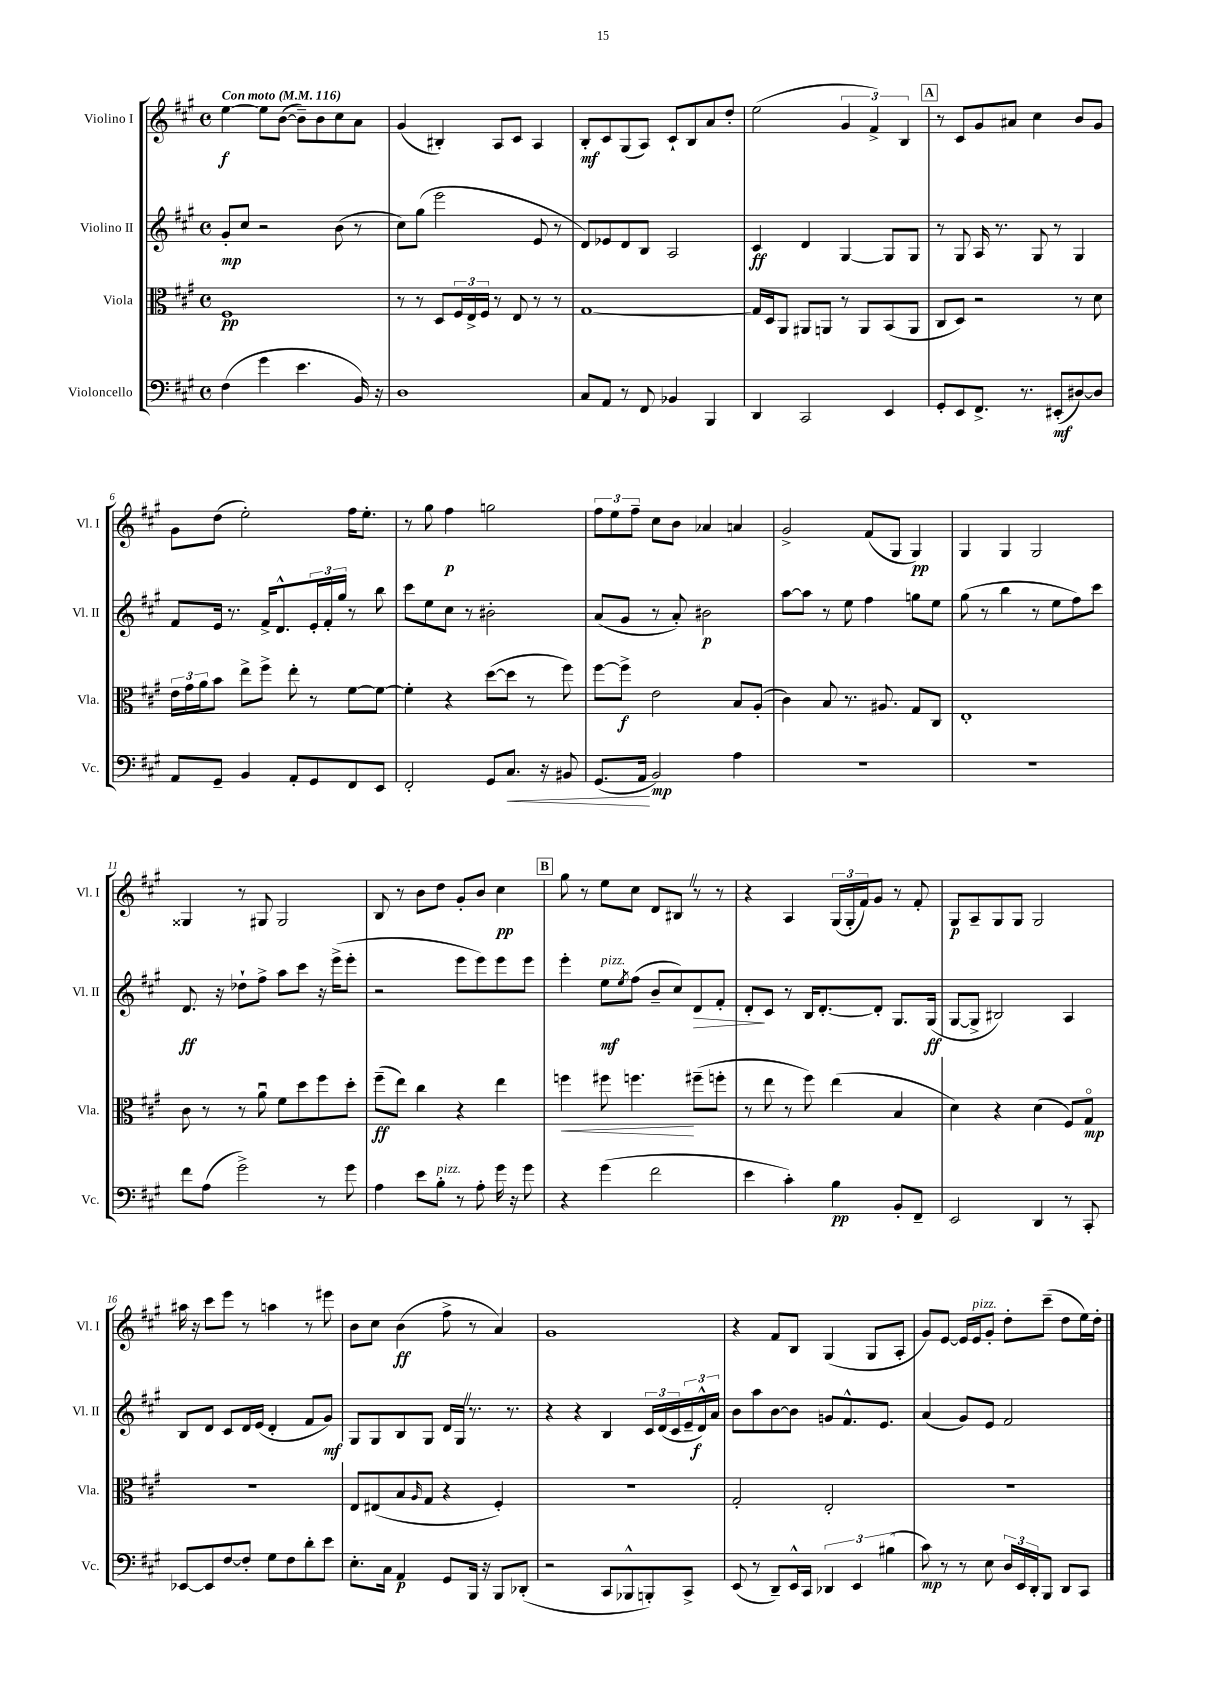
<<
\new StaffGroup <<
\new Staff = "s0" \with { instrumentName = "Violino I" shortInstrumentName = "Vl. I" } {
    \clef treble \key a \major \defaultTimeSignature \time 4/4 \tempo "Con moto" 4 = 116
    e''4~\f e''8 b'8~( b'8--) b'8 cis''8 a'8 |
    gis'4( bis4-.) a8 cis'8 a4 |
    b8-.\mf cis'8 gis8( a8) cis'8-! b8 a'8 d''8-. |
    e''2( \tuplet 3/2 { gis'4 fis'4->) b4 } |
    \mark \markup { \box "A" } r8 cis'8 gis'8 ais'8 cis''4 b'8 gis'8 |
    gis'8 d''8( e''2-.) fis''16 e''8.-. |
    r8 gis''8 fis''4\p g''2 |
    \tuplet 3/2 { fis''8 e''8 fis''8-- } cis''8 b'8 aes'4 a'4 |
    gis'2-> fis'8( gis8 gis4\pp) |
    gis4 gis4 gis2 |
    gisis4 r8 gis8 gis2 |
    b8 r8 b'8 d''8 gis'8-. b'8 cis''4\pp |
    \mark \markup { \box "B" } gis''8 r8 e''8 cis''8 d'8 bis8 \once \override BreathingSign.text = \markup { \musicglyph "scripts.caesura.straight" } \breathe r8 r8 |
    r4 a4 \tuplet 3/2 { gis16( gis16-. fis'16) } gis'8 r8 fis'8-. |
    gis8\p a8-- gis8 gis8 gis2 |
    ais''16 r16 cis'''8 e'''8 r8 a''4 r8 eis'''8 |
    b'8 cis''8 b'4\ff( fis''8-> r8 a'4) |
    gis'1 |
    r4 fis'8 b8 gis4( gis8 a8-. |
    gis'8) e'8~ e'16 e'16^\markup { \italic "pizz." } gis'8-. d''8-. cis'''8--( d''8 e''16) d''16-. \bar "|." |
}
\new Staff = "s1" \with { instrumentName = "Violino II" shortInstrumentName = "Vl. II" } {
    \clef treble \key a \major \defaultTimeSignature \time 4/4
    gis'8-.\mp cis''8 r2 b'8( r8 |
    cis''8) gis''8( e'''2 e'8 r8 |
    d'8) ees'8 d'8 b8 a2 |
    cis'4\ff d'4 gis4~ gis8 gis8 |
    \mark \markup { \box "A" } r8 gis8 a16 r8. gis8 r8 gis4 |
    fis'8 e'16 r8. fis'16-> d'8.-^ \tuplet 3/2 { e'16-. fis'16-. gis''16 } r8 b''8 |
    cis'''8 e''8 cis''8 r8 bis'2-. |
    a'8( gis'8 r8 a'8-.) bis'2\p |
    a''8~ a''8 r8 e''8 fis''4 g''8 e''8 |
    gis''8( r8 b''4 r8 e''8 fis''8) cis'''8 |
    d'8.\ff r16 des''8-! fis''8-> a''8 cis'''8 r16 e'''16->( e'''8-. |
    r2 e'''8 e'''8) e'''8 e'''8 |
    \mark \markup { \box "B" } e'''4-. e''8\mf^\markup { \italic "pizz." } \acciaccatura { e''8 } fis''8( b'8-- cis''8) d'8\> fis'8-. |
    d'8-.\! cis'8 r8 b16 d'8.~-. d'8-. gis8. gis16\ff( |
    gis8~ gis8-> bis2) a4 |
    b8 d'8 cis'8 d'16 e'16( d'4-. fis'8 gis'8\mf) |
    gis8 gis8 b8 gis8 d'16 gis16 \once \override BreathingSign.text = \markup { \musicglyph "scripts.caesura.straight" } \breathe r8. r8. |
    r4 r4 b4 \tuplet 3/2 { cis'16 d'16( cis'16 } \tuplet 3/2 { e'16-- d'16-^\f) a'16 } |
    b'8 a''8 b'8~ b'8 g'8 fis'8.-^ e'8. |
    a'4( gis'8) e'8 fis'2 \bar "|." |
}
\new Staff = "s2" \with { instrumentName = "Viola" shortInstrumentName = "Vla." } {
    \clef alto \key a \major \defaultTimeSignature \time 4/4
    fis1\pp |
    r8 r8 d8 \tuplet 3/2 { fis16 e16-> fis16 } r8 e8 r8 r8 |
    gis1~ |
    gis16 d16 a,8 ais,8 a,8 r8 a,8 b,8( a,8 |
    \mark \markup { \box "A" } cis8 d8) r2 r8 d'8 |
    \tuplet 3/2 { e'16 gis'16 a'16 } b'8 e''8-> fis''8-> e''8-. r8 fis'8~ fis'8~ |
    fis'4-. r4 d''8~( d''8 r8 fis''8) |
    fis''8~ fis''8->\f e'2 b8 a8-.( |
    cis'4) b8 r8. ais8. gis8 cis8 |
    e1-. |
    cis'8 r8 r8 a'8\downbow fis'8 d''8 fis''8 d''8-. |
    fis''8--\ff( e''8) cis''4 r4 e''4 |
    \mark \markup { \box "B" } f''4\< fis''8 f''4.\! fis''8--( f''8-. |
    r8 e''8 r8 fis''8) e''4( b4 |
    d'4) r4 d'4( fis8) gis8\flageolet\mp |
    R1 |
    e8 eis8( b8 \grace { a16 } gis8 r4 fis4-.) |
    R1 |
    gis2-. e2-. |
    R1 \bar "|." |
}
\new Staff = "s3" \with { instrumentName = "Violoncello" shortInstrumentName = "Vc." } {
    \clef bass \key a \major \defaultTimeSignature \time 4/4
    fis4( gis'4 e'4. b,16) r16 |
    d1 |
    cis8 a,8 r8 fis,8 bes,4 b,,4 |
    d,4 cis,2 e,4 |
    \mark \markup { \box "A" } gis,8-. e,8 fis,8.-> r8. eis,8-.\mf( dis8~) dis8 |
    a,8 gis,8-- b,4 a,8-. gis,8 fis,8 e,8 |
    fis,2-. gis,8 cis8.\< r16 bis,8 |
    gis,8.( a,16\! b,2\mp) a4 |
    R1 |
    R1 |
    fis'8 a8( gis'2->) r8 gis'8 |
    a4 e'8 b8-.^\markup { \italic "pizz." } r8 a8-. gis'16 r16 gis'8 |
    \mark \markup { \box "B" } r4 gis'4( fis'2 |
    e'4 cis'4-.) b4\pp b,8-. fis,8-- |
    e,2 d,4 r8 cis,8-. |
    ees,8~ ees,8 fis8~ fis8-. gis8 fis8 d'8-. e'8 |
    e8.-. cis16 a,4\p gis,8 b,,16 r16 b,,8 des,8-.( |
    r2 cis,8 bes,,8-^ b,,8-.) cis,8-> |
    e,8( r8 d,8--) e,16-^ cis,16 \tuplet 3/2 { des,4 e,4 bis4( } |
    cis'8\mp) r8 r8 e8 \tuplet 3/2 { d16 e,16 d,16-. } b,,8 d,8 cis,8 \bar "|." |
}
>>
>>
